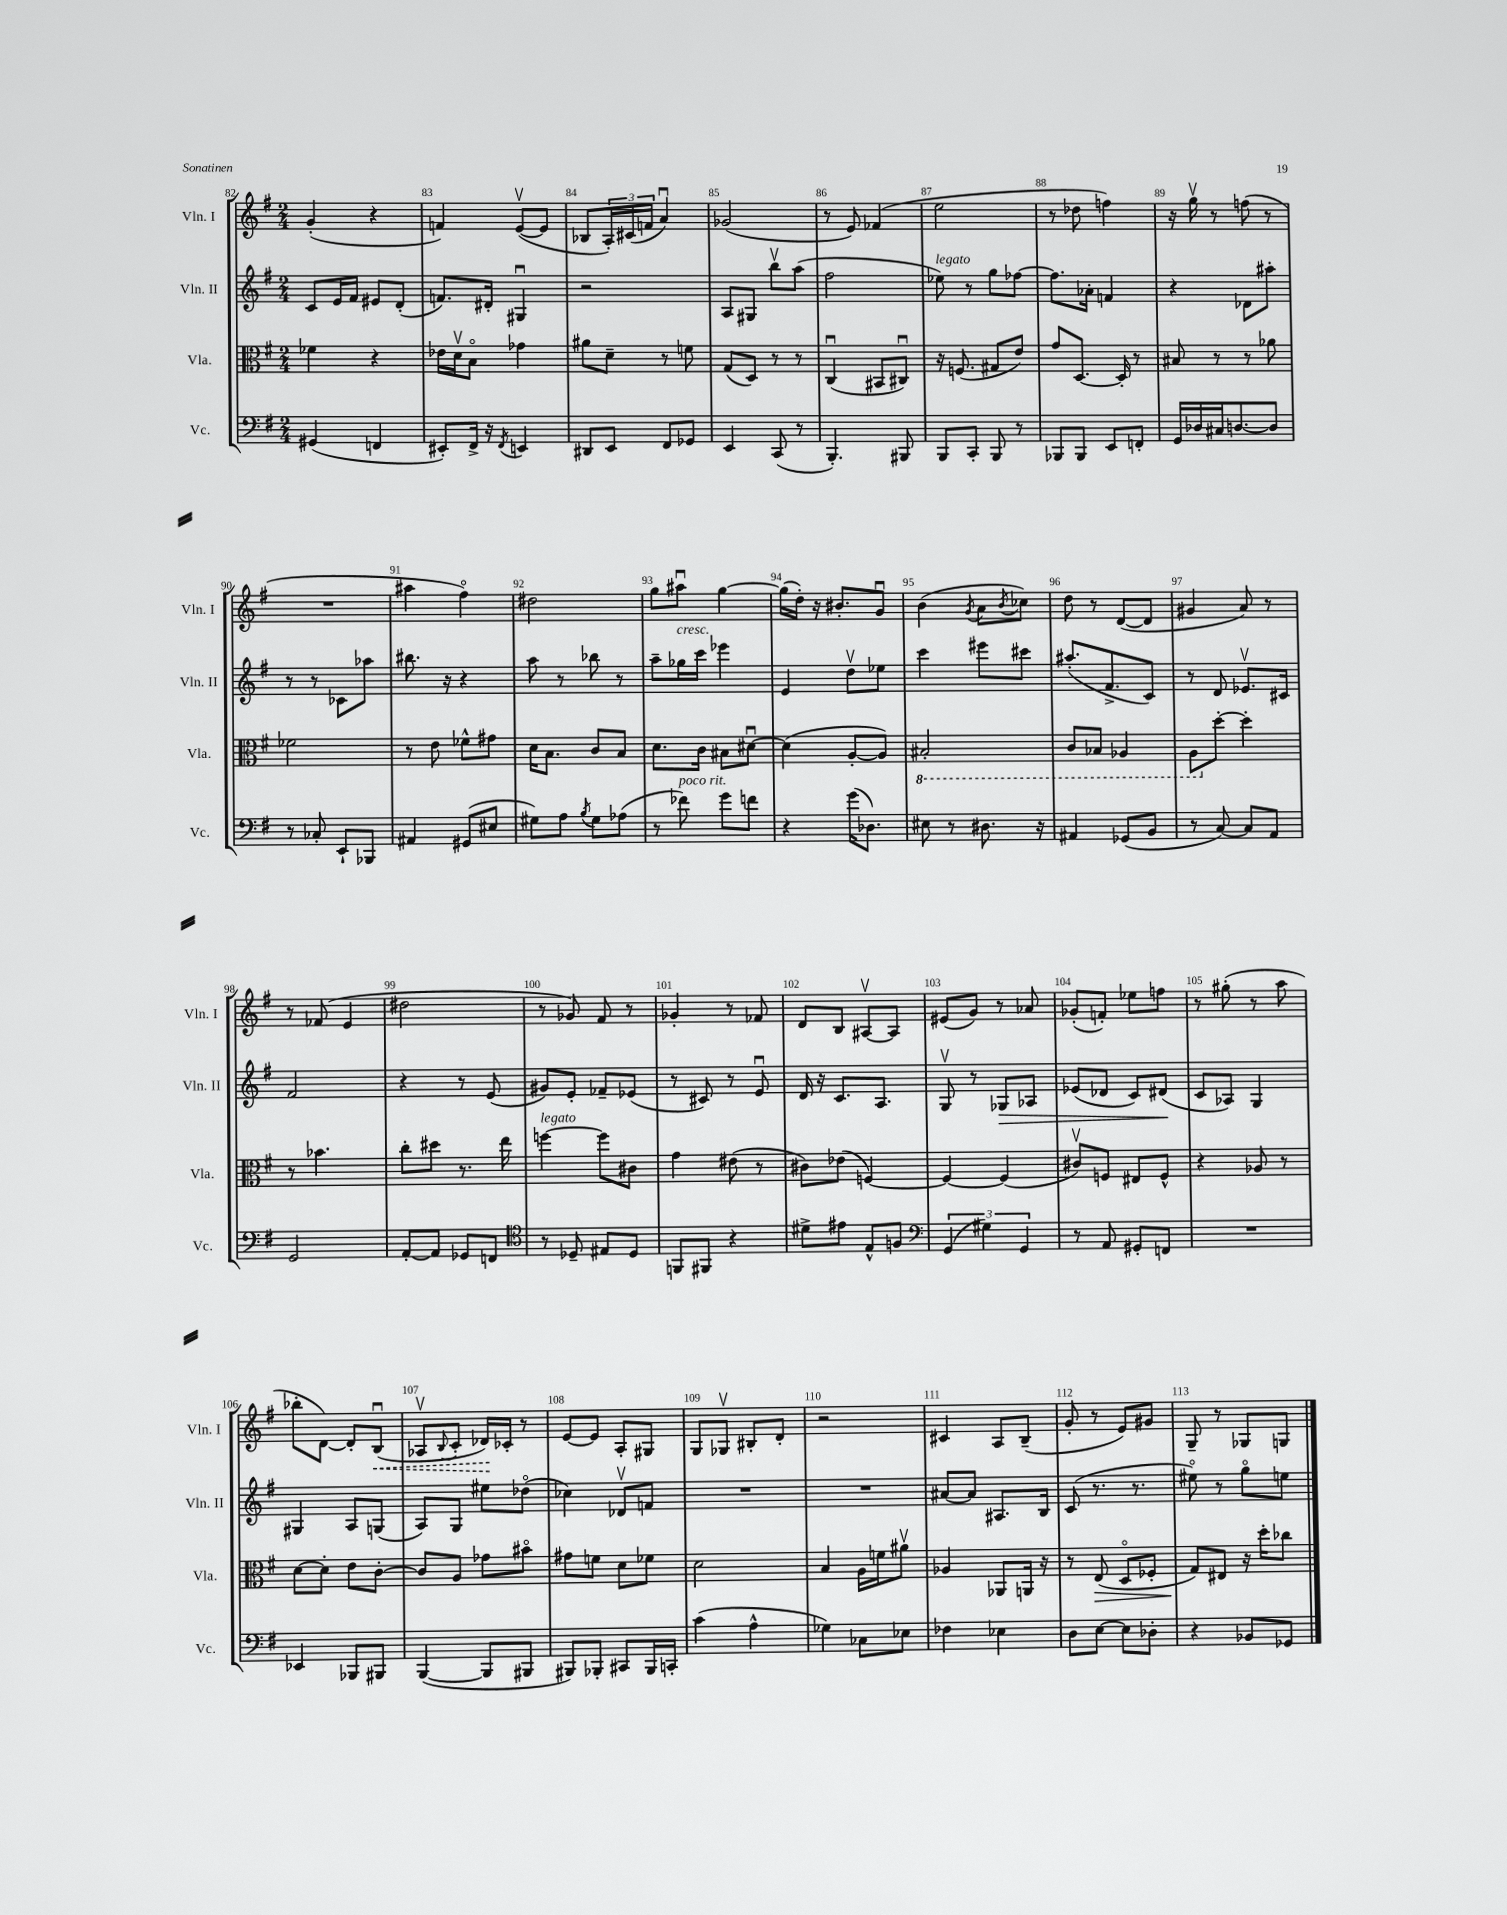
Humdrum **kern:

**kern	**kern	**kern	**kern
*staff4	*staff3	*staff2	*staff1
*clefF4	*clefC3	*clefG2	*clefG2
*k[f#]	*k[f#]	*k[f#]	*k[f#]
*M2/4	*M2/4	*M2/4	*M2/4
(4GG#	4f-	8c	(4g'
.	.	16e	.
.	.	16f#	.
4FF	4r	8e#	4r
.	.	(8d'	.
=	=	=	=
8EE#')	16e-	8.f)	4f)
.	16dv	.	.
16FF#^	8Bo	.	.
16r	.	16d#'	.
8qFF#	.	.	.
4EE	4g-	4G#u	([8ev
.	.	.	8e]
=	=	=	=
8DD#	8a#	2r	8B-
8EE	8d~	.	24A')
.	.	.	(24c#
.	.	.	24f
8FF#	8r	.	4au)
8GG-	8f	.	.
=	=	=	=
4EE	(8G	8A	(2g-
.	8D)	8G#	.
(8CC	8r	8bbv	.
8r	8r	(8aa	.
=	=	=	=
4.BBB')	(4Cu	2ff#	8r
.	.	.	8e)
.	8BB#	.	(4f-
8BBB#	8C#u)	.	.
=	=	=	=
8BBB	16r	8ee-)	2ee
.	(8.F	.	.
8CC'	.	8r	.
8BBB	8G#	8gg	.
8r	8e)	[8ff-	.
=	=	=	=
8BBB-	8g	8.ff-]	8r
8BBB-	[8.D	.	8dd-
.	.	16a-'	.
8EE	.	4f	4ff)
.	16D']	.	.
8FF'	8r	.	.
=	=	=	=
16GG	8B#	4r	16r
16D-	.	.	16ggv
16C#	8r	.	8r
[8.D	.	.	.
.	8r	8d-	(8ff
8D]	8a-	8aa#'	8r
=	=	=	=
8r	2f-	8r	2r
8C-'	.	8r	.
8EE`	.	8c-	.
8BBB-	.	8aa-	.
=	=	=	=
4AA#	8r	8.bb#	4aa#
.	8e	.	.
.	.	16r	.
(8GG#	8f-^^	4r	4ff#o)
8E#	8g#	.	.
=	=	=	=
8G#)	16d	8aa	2dd#
.	8.B	.	.
8A	.	8r	.
8qB	.	.	.
8G#	8c	8bb-	.
(8A-	8B	8r	.
=	=	=	=
8r	8.d	8aa~	8gg
8f-)	.	16gg-	8aa#u
.	16c	16ccc	.
8g	8B#	4eee-	[4gg
8f	[8d#u	.	.
=	=	=	=
4r	(4d#]	4e	(16gg]
.	.	.	16dd')
.	.	.	16r
.	.	.	8.b#'
(16g	[8A'	8ddv	.
8.D-)	.	.	.
.	8A])	8ee-	8gu
=	=	=	=
8E#	2BB#'	4ccc	(4b
8r	.	.	.
.	.	.	8qg
8.D#	.	8eee#	8a
.	.	.	8qb
.	.	8ccc#	8cc-)
16r	.	.	.
=	=	=	=
4AA#	8C	(8.aa#'	8dd
.	8BB-	.	8r
.	.	8.f#^	.
(8GG-	4AA-	.	([8d
8BB	.	8c)	8d]
=	=	=	=
8r	8AA	8r	4g#
[8C)	[8dd'	8d	.
8C]	4dd']	8.e-v	8a)
8AA	.	.	8r
.	.	16c#	.
=	=	=	=
2GG	8r	2f#	8r
.	4.b-	.	(8f-
.	.	.	4e
=	=	=	=
[8AA'	8cc'	4r	2dd#
8AA]	8dd#	.	.
8GG-	8.r	8r	.
8FF	.	(8e	.
.	16ee	.	.
=	=	=	=
*clefC4	*	*	*
8r	[4ff	8g#)	8r
8D-~	.	8e'	8g-)
8E#	8ff]	8f-~	8f#
8D-	8c#	(8e-	8r
=	=	=	=
8FF	4g	8r	4g-'
8FF#	.	8c#)	.
4r	(8e#	8r	8r
.	8r	8eu	8f-
=	=	=	=
8d#^	8c#)	16d	8d
.	.	16r	.
8e#	(8e-	8.c	8B
8E^^	[4F)	.	[8A#v
.	.	8.A	.
8F	.	.	8A#]
=	=	=	=
*clefF4	*	*	*
(6GG	4F_	8Gv	(8e#
.	.	8r	8g)
6G#)	.	.	.
.	(4F]	8G-	8r
6GG	.	.	.
.	.	8A-	8a-
=	=	=	=
8r	8c#v)	(8e-	(8g-'
8AA	8F	8d-	8f')
8GG#'	8E#	8c)	8ee-
8FF	8F^^	(8d#	8ff
=	=	=	=
2r	4r	8c	8r
.	.	8A-)	(8gg#'
.	8A-	4G	8r
.	8r	.	8aa
=	=	=	=
4EE-	[8d	4G#	8bb-'
.	8d']	.	[8d)
8BBB-	8e	8A	8d']
8BBB#	[8c'	(8G	(8Bu
=	=	=	=
([4BBB	8c]	8A)	8A-v
.	.	.	8qqB
.	8A	8G	8c'
8BBB]	8g-	8ee#	16d-)
.	.	.	16c-'
8BBB#	8b#o	(8dd-o	8r
=	=	=	=
8BBB#)	8g#	4cc-)	[8e
8BBB-'	8f	.	8e]
8CC#	8d	8d-v	8A'
16BBB-	8f-	8f	8G#
16CC'	.	.	.
=	=	=	=
(4c	2d	2r	8G
.	.	.	8G-v
4A^^	.	.	8B#'
.	.	.	8d'
=	=	=	=
4G-)	4B	2r	2r
8C-	16A	.	.
.	16f	.	.
8E-	8a#v	.	.
=	=	=	=
4F-	4A-	[8a#	4c#
.	.	8a#]	.
4E-	8AA-	8.A#	8A
.	16AA	.	(8B~
.	16r	16B	.
=	=	=	=
8D	8r	(8c	8g'
[8E	(8E	8.r	8r
8E]	8Do	.	8e)
.	.	8.r	.
8D-'	8F-'	.	8g#
=	=	=	=
4r	8G)	8ee#o)	8G~
.	8E#	8r	8r
8BB-	16r	8ggo	8G-
.	16dd'	.	.
8GG-	8cc-	8ee	8G
==	==	==	==
*-	*-	*-	*-
